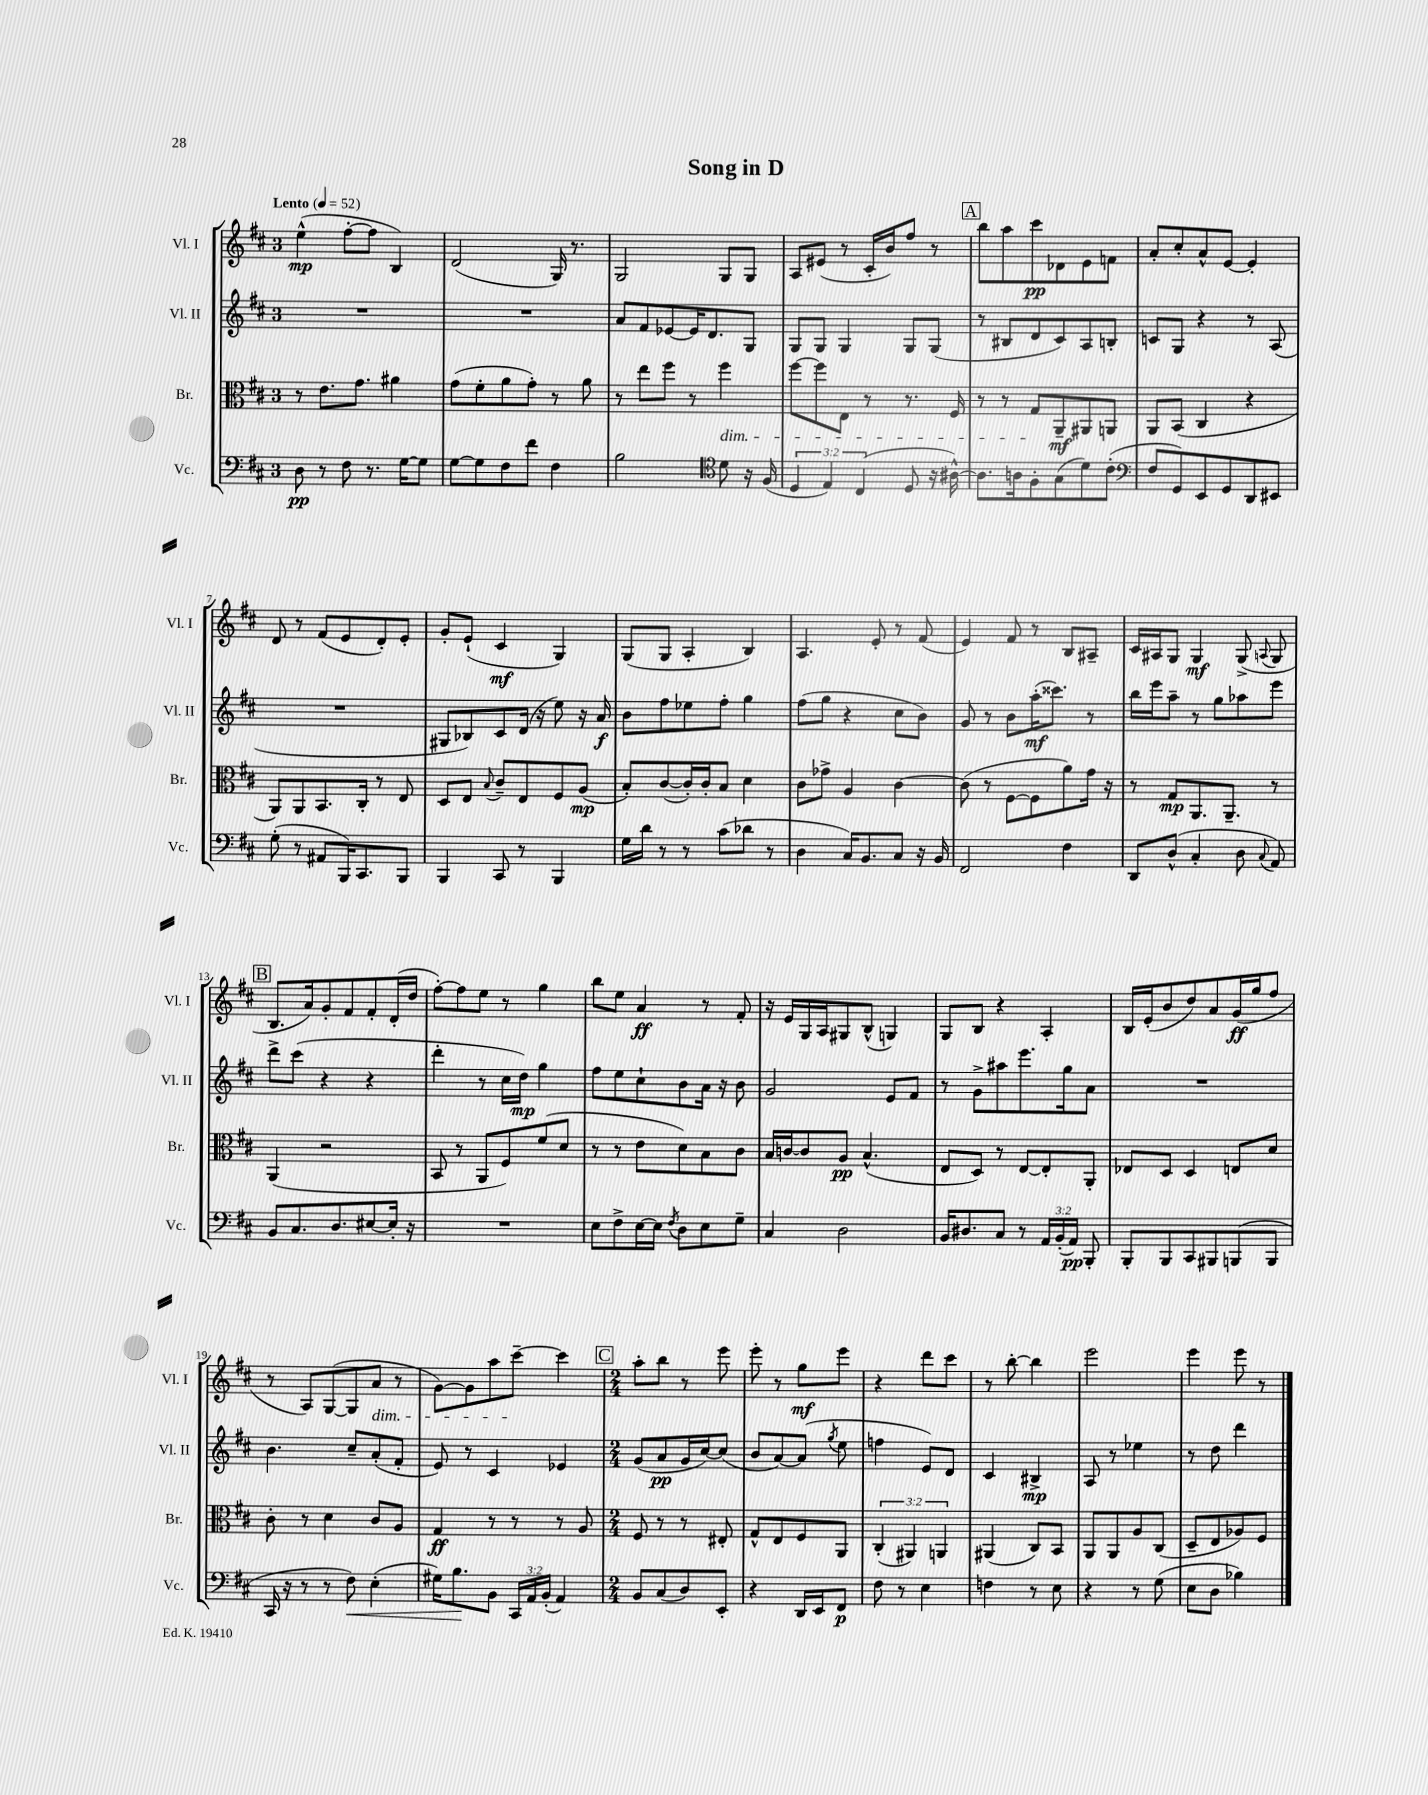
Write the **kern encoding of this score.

**kern	**kern	**kern	**kern
*staff4	*staff3	*staff2	*staff1
*clefF4	*clefC3	*clefG2	*clefG2
*k[f#c#]	*k[f#c#]	*k[f#c#]	*k[f#c#]
*M3/4	*M3/4	*M3/4	*M3/4
*MM52	*MM52	*MM52	*MM52
8D\	8r	2.r	(4ee^^\
8r	8.e\L	.	.
8F#\	.	.	[8ff#'\L
.	8.g\J	.	.
8.r	.	.	8ff#\]J
.	4a#\	.	4B/)
[16G\LK	.	.	.
8G\]J	.	.	.
=	=	=	=
[8G\L	(8g\L	2.r	(2d/
8G\]	8f#'\	.	.
8F#\	8a\	.	.
8f#\J	8g'\J)	.	.
4F#\	8r	.	16G/)
.	.	.	8.r
.	8a\	.	.
=	=	=	=
2B\	8r	8a/L	2G/
.	8ee\L	8f#/	.
.	8ff#\J	[8e-/	.
.	8r	16e-/]K	.
.	.	8.d/	.
*clefC4	*	*	*
8d\	4ff#\	.	8G/L
16r	.	8G/J	8G/J
(16F#/	.	.	.
=	=	=	=
6D/	[8ff#\L	8G/L	8A/L
.	8ff#\]	8G/J	(8e#/J
6E/)	.	.	.
.	8E\J	4G/	8r
(6C#/	.	.	.
.	8r	.	16c#'/LL
.	.	.	16b/J)
8D/	8.r	8G/L	8ff#/J
16r	.	(8G/J	8r
[16A#^^\)	16F#/	.	.
=	=	=	=
8.A#\]L	8r	8r	8bb\L
.	8r	8B#/L	8aa\
16A\k	.	.	.
8F#'\	8G/L	8d/	8ccc#\
(8G\	8AA~/	8c#/)	8d-\
8d\)	8AA#/	8A/	8e\
(8c#'\J	8AA/J	8B'/J	8f\J
=	=	=	=
*clefF4	*	*	*
8F#/L	8AA/L	8c/L	8a'/L
8GG/)	(8BB/J	8G/J	8cc#'/
8EE/	4C#/	4r	8a^^/
8GG/	.	.	[8e/J
8DD/	4r	8r	4e'/]
8EE#/J	.	(8A/	.
=	=	=	=
(8G'\	8AA/L)	2.r	8d/
8r	8AA/	.	8r
8AA#/L	8.BB/	.	(8f#/L
16BBB/K)	.	.	8e/
8.CC#/	16C#'/Jk	.	.
.	8r	.	8d'/)
8BBB/J	8E/	.	8e'/J
=	=	=	=
4BBB/	8D/L	8G#/L	8g'/L
.	8E/J	8B-/)	(8e`/J
.	8qqB/	.	.
8CC#/	8c#~/L	8c#/	4c#/
8r	8E/	(16d/Jk	.
.	.	16r	.
4BBB/	8F#/	8ee\)	4G/)
.	(8A/J	16r	.
.	.	16a/	.
=	=	=	=
16G\LL	8B'/L)	8b\L	(8G/L
16d\JJ	.	.	.
8r	([8c#/	8ff#\	8G/J
8r	16c#'/]L)	8ee-\	4A'/
.	16c#'/J	.	.
(8c#\L	8B/J	8ff#'\J	.
8d-\J	4d\	4gg\	4B/)
8r	.	.	.
=	=	=	=
4D\	8c#\L	(8ff#\L	4.A/
.	8g-^\J	8gg\J	.
16C#/LK)	4A/	4r	.
8.BB/	.	.	.
.	.	.	8e'/
8C#/J	[4c#\	8cc#\L	8r
16r	.	8b\J)	(8f#/
16BB/	.	.	.
=	=	=	=
2FF#/	(8c#\]	8g/	4e/)
.	8r	8r	.
.	[8F#\L	8b\L	8f#/
.	8F#\]	(16aa'\K	8r
.	.	8.ccc##\J)	.
4F#\	8a\)	.	8B/L
.	16g\Jk	8r	8A#~/J
.	16r	.	.
=	=	=	=
8DD/L	8r	16bb\LL	16c#/LL
.	.	16eee\J	16A#/J
(8D^^/J	8G/L	8aa~\J	8G/J
4C#'/	8.AA/	8r	4G/
.	.	8gg\L	.
.	8.AA~/J	.	.
8D\	.	8aa-\	(8G^/
8qqC#/	.	.	8qqA/
8AA/)	8r	8eee\J	8G/
=	=	=	=
8BB/L	(4AA/	8ddd^\L	8.B/L
8.C#/	.	(8ccc#\J	.
.	.	.	16a/k)
.	2r	4r	8g'/
8.D/	.	.	.
.	.	.	8f#/
[8E#/	.	4r	8f#'/
16E#'/]Jk	.	.	(16d'/L
16r	.	.	16dd/JJ
=	=	=	=
2.r	8BB/	4ddd'\	[8ff#'\L)
.	8r	.	8ff#\]
.	8AA/L	8r	8ee\J
.	8F#/)	16cc#\LL	8r
.	.	16dd\JJ)	.
.	(8f#/	4gg\	4gg\
.	8d/J	.	.
=	=	=	=
8E\L	8r	8ff#\L	8bb\L
8F#^\	8r	8ee\	8ee\J
[16E\L	8e\L	8cc#`\	4a/
16E\]JJ	.	.	.
8qF#/	.	.	.
8D\L	8d\)	8b\	.
8E\	8B\	16a\Jk	8r
.	.	16r	.
8G~\J	8c#\J	8b\	8f#'/
=	=	=	=
4C#/	16B/LL	2g/	16r
.	[16c/J	.	16e/LL
.	8c/]	.	16G/
.	.	.	16A/J
2D\	8A/J	.	8G#/
.	(4.B^^/	.	(8B^^/J
.	.	8e/L	4G/)
.	.	8f#/J	.
=	=	=	=
16BB/LK	8E/L	8r	8G/L
8.D#/	.	.	.
.	8D/J)	8g^\L	8B/J
8C#/J	8r	8aa#\	4r
8r	[8E/L	8.eee\	.
24AA/LL	8E'/]	.	4A'/
(24BB'/	.	.	.
.	.	16gg\k	.
24AA/JJ)	.	.	.
8BBB'/	8AA'/J	8a\J	.
=	=	=	=
8BBB'/L	8E-/L	2.r	16B/LL
.	.	.	(16e'/J
8BBB/	8D/J	.	8b/
8CC#/	4D/	.	8dd/)
8BBB#/	.	.	8a/
(8BBB/	8E/L	.	(16g/L
.	.	.	16gg/J
8BBB/J	8d/J	.	8ff#/J
=	=	=	=
16CC#/	8c#'\	4.b\	8r
16r	.	.	.
8r	8r	.	8A/L)
8r	4d\	.	([8G/
8F#\)	.	8cc#~/L	8G/]
(4E'\	8c#/L	(8a'/	8a/J
.	8A/J	8f#'/J	8r
=	=	=	=
16G#\LK)	4G/	8e/)	[8g\L)
8.B\	.	.	.
.	.	8r	8g\]
8BB\J	8r	4c#/	8aa\
24CC#/LL	8r	.	[8ccc#~\J
24AA/	.	.	.
(24BB'/JJ	.	.	.
4AA/)	8r	4e-/	4ccc#\]
.	8A/	.	.
=	=	=	=
*M2/4	*M2/4	*M2/4	*M2/4
8BB/L	8F#/	(8g/L	8aa'\L
(8C#/	8r	8a/	8bb\J
8D/)	8r	16g/L	8r
.	.	[16cc#/J)	.
8EE'/J	8E#'/	(8cc#/]J	8eee\
=	=	=	=
4r	8G^^/L	8b/L	8eee'\
.	8E/	[8a/)	8r
16DD/LL	8F#/	(8a/]J	8gg\L
16EE/J	.	.	.
.	.	8qgg/	.
8FF#/J	8AA/J	8ee\	8eee\J
=	=	=	=
8F#\	(6C#'/	4ff\	4r
8r	.	.	.
.	6AA#/)	.	.
4E\	.	8e/L)	8ddd\L
.	6AA/	.	.
.	.	8d/J	8ccc#\J
=	=	=	=
4F\	(4AA#/	4c#/	8r
.	.	.	[8bb'\
8r	8C#/L)	4B#^/	4bb\]
8E\	8BB/J	.	.
=	=	=	=
4r	8AA/L	8A/	2eee\
.	8AA/	8r	.
8r	8A/	4ee-\	.
(8G\	(8C#/J	.	.
=	=	=	=
8E\L	8D~/L	8r	4eee\
8D\J	8E/	8dd\	.
4B-\)	8A-/)	4ddd\	8eee\
.	8F#/J	.	8r
==	==	==	==
*-	*-	*-	*-
